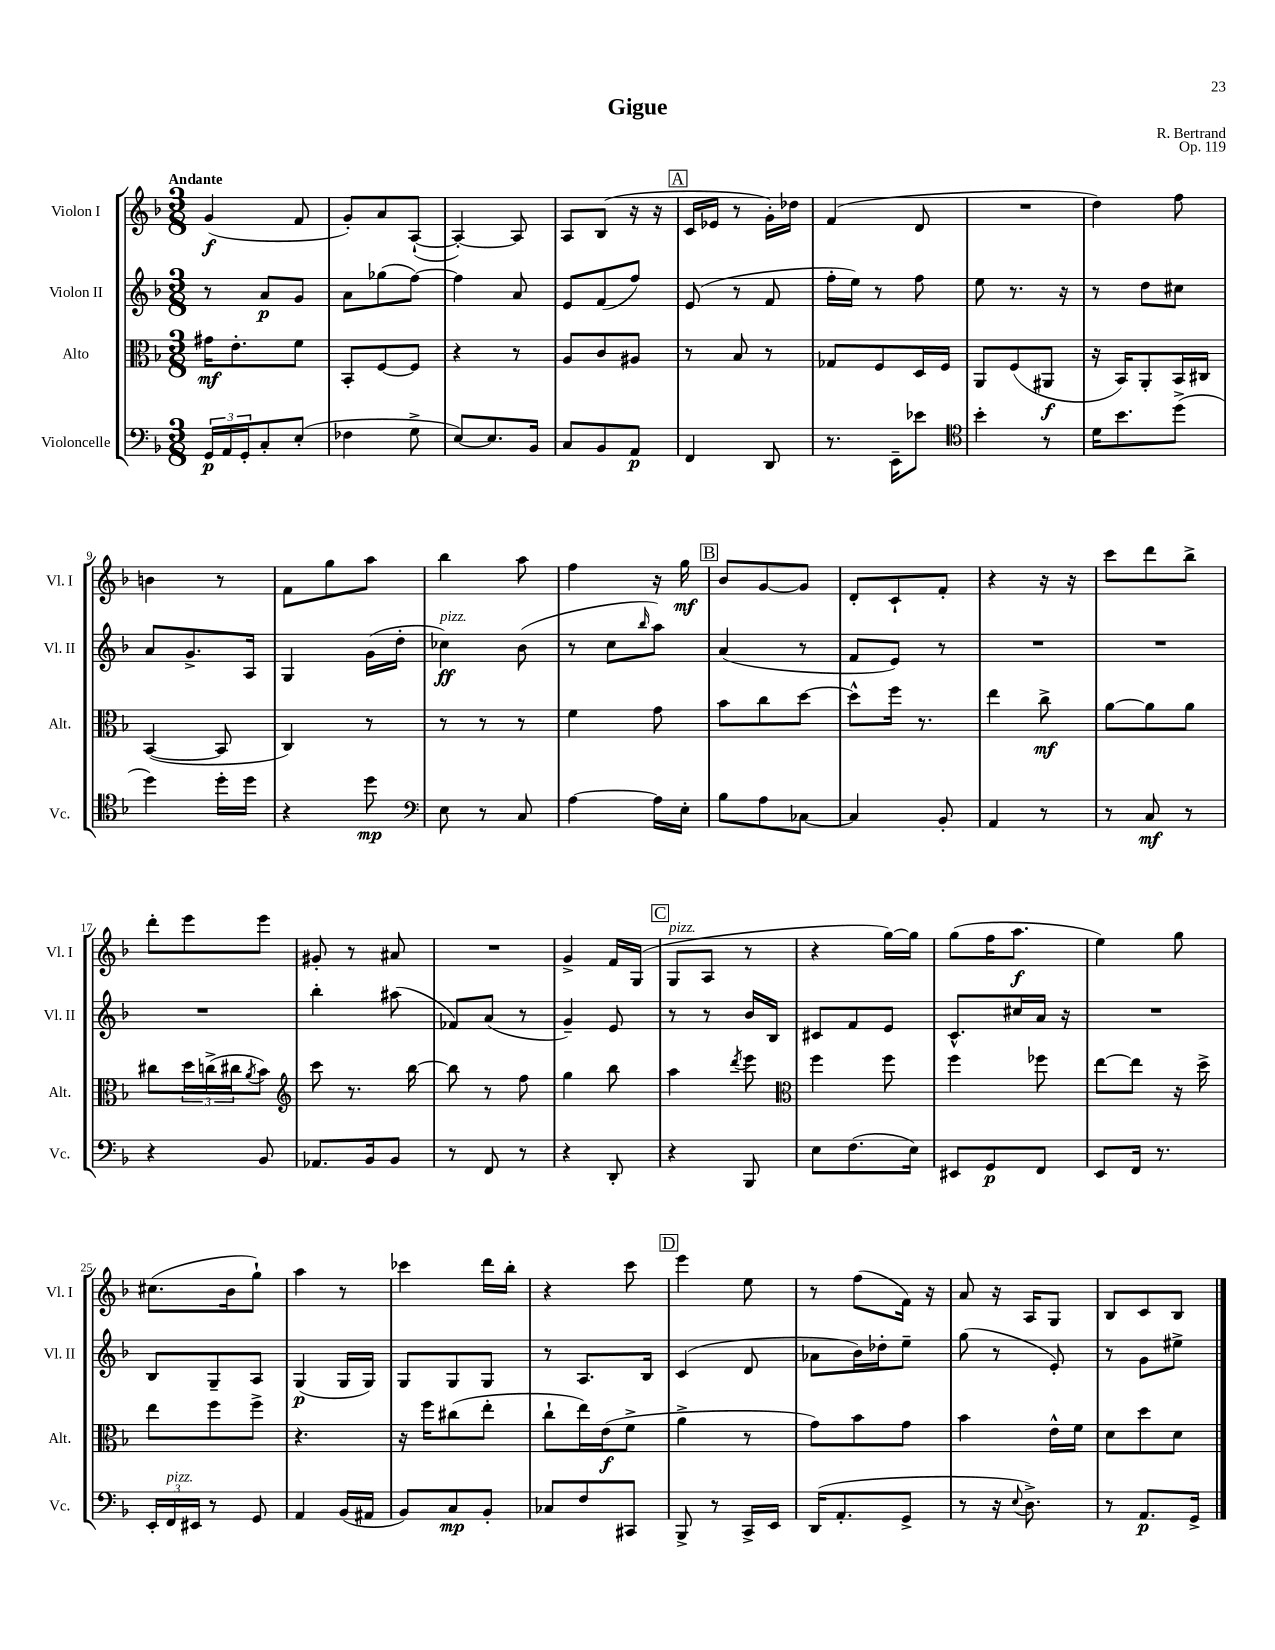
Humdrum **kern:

**kern	**kern	**kern	**kern
*staff4	*staff3	*staff2	*staff1
*clefF4	*clefC3	*clefG2	*clefG2
*k[b-]	*k[b-]	*k[b-]	*k[b-]
*M3/8	*M3/8	*M3/8	*M3/8
24GG	16g#	8r	(4g
24AA	.	.	.
.	8.e'	.	.
24GG'	.	.	.
8C'	.	8a	.
(8E'	8f	8g	8f
=	=	=	=
4F-	8BB-'	8a	8g')
.	[8F	(8gg-	8a
8G^	8F]	[8ff)	([8A`
=	=	=	=
[8E)	4r	4ff]	4A'_)
8.E]	.	.	.
.	8r	8a	8A]
16BB-	.	.	.
=	=	=	=
8C	8A	8e	8A
8BB-	8c	(8f	(8B-
8AA	8A#	8ff)	16r
.	.	.	16r
=	=	=	=
4FF	8r	(8e	16c
.	.	.	16e-
.	8B-	8r	8r
8DD	8r	8f	16g')
.	.	.	16dd-
=	=	=	=
8.r	8G-	16ff'	(4f
.	.	16ee)	.
.	8F	8r	.
16EE~	.	.	.
8e-	16D	8ff	8d
.	16F	.	.
=	=	=	=
*clefC4	*	*	*
4b-'	8AA	8ee	4.r
.	(8F	8.r	.
8r	8AA#	.	.
.	.	16r	.
=	=	=	=
16d	16r	8r	4dd)
8.b-	16BB-)	.	.
.	8AA'	8dd	.
(8dd^	16BB-	8cc#	8ff
.	16C#	.	.
=	=	=	=
4dd)	([4BB-	8a	4b
.	.	8.g^	.
16dd'	8BB-]	.	8r
16dd	.	16A	.
=	=	=	=
4r	4C)	4G	8f
.	.	.	8gg
8dd	8r	(16g	8aa
.	.	16dd'	.
=	=	=	=
*clefF4	*	*	*
8E	8r	4cc-)	4bb-
8r	8r	.	.
8C	8r	(8b-	8aa
=	=	=	=
[4A	4f	8r	4ff
.	.	8cc	.
.	.	16qqbb-	.
16A]	8g	8aa)	16r
16E'	.	.	16gg
=	=	=	=
8B-	8b-	(4a	8b-
8A	8cc	.	[8g
[8C-	[8dd	8r	8g]
=	=	=	=
4C-]	8dd^^]	8f	8d'
.	16ff	8e)	8c`
.	8.r	.	.
8BB-'	.	8r	8f'
=	=	=	=
4AA	4ee	4.r	4r
8r	8cc^	.	16r
.	.	.	16r
=	=	=	=
8r	[8a	4.r	8ccc
8C	8a]	.	8ddd
8r	8a	.	8bb-^
=	=	=	=
4r	8cc#	4.r	8ddd'
.	24dd	.	8eee
.	(24cc^	.	.
.	24cc#	.	.
.	8qa	.	.
8BB-	8b-)	.	8eee
=	=	=	=
*	*clefG2	*	*
8.AA-	8ccc	4bb-'	8g#'
.	8.r	.	8r
16BB-	.	.	.
8BB-	.	(8aa#	8a#
.	[16bb-	.	.
=	=	=	=
8r	8bb-]	8f-)	4.r
8FF	8r	(8a	.
8r	8ff	8r	.
=	=	=	=
4r	4gg	4g~)	4g^
8DD'	8bb-	8e	16f
.	.	.	(16G
=	=	=	=
4r	4aa	8r	8G
.	.	8r	8A
.	8qddd	.	.
8BBB-	8eee	16b-	8r
.	.	16B-	.
=	=	=	=
*	*clefC3	*	*
8E	4ff	8c#	4r
(8.F	.	8f	.
.	8ff	8e	[16gg)
16E)	.	.	16gg]
=	=	=	=
8EE#	4ff	8.c^^	(8gg
8GG	.	.	16ff
.	.	16cc#	8.aa
8FF	8ff-	16a	.
.	.	16r	.
=	=	=	=
8EE	[8ee	4.r	4ee)
16FF	8ee]	.	.
8.r	.	.	.
.	16r	.	8gg
.	16dd^	.	.
=	=	=	=
24EE'	8ee	8B-	(8.cc#
24FF	.	.	.
24EE#	.	.	.
8r	8ff	8G~	.
.	.	.	16b-
8GG	8ff^	8A	8gg`)
=	=	=	=
4AA	4.r	(4G	4aa
(16BB-	.	16G	8r
16AA#	.	16G)	.
=	=	=	=
8BB-)	16r	8G	4ccc-
.	16ff	.	.
8C	(8cc#	8G	.
8BB-'	8ee'	8G	16ddd
.	.	.	16bb-'
=	=	=	=
8C-	8cc`	8r	4r
8F	16ee)	8.A	.
.	(16e	.	.
8CC#	8f^	.	8ccc
.	.	16B-	.
=	=	=	=
8BBB-^	4a^	(4c	4eee
8r	.	.	.
16CC^	8r	8d	8ee
16EE	.	.	.
=	=	=	=
(16DD	8g)	8a-	8r
8.AA'	.	.	.
.	8b-	16b-)	(8ff
.	.	16dd-'	.
8GG^	8g	8ee~	16f)
.	.	.	16r
=	=	=	=
8r	4b-	(8gg	8a
16r	.	8r	16r
8qqE	.	.	.
8.D^)	.	.	16A
.	16e^^	8e')	8G
.	16f	.	.
=	=	=	=
8r	8d	8r	8B-
8.AA	8dd	8g	8c
.	8d	8ee#^	8B-
16GG^	.	.	.
==	==	==	==
*-	*-	*-	*-
